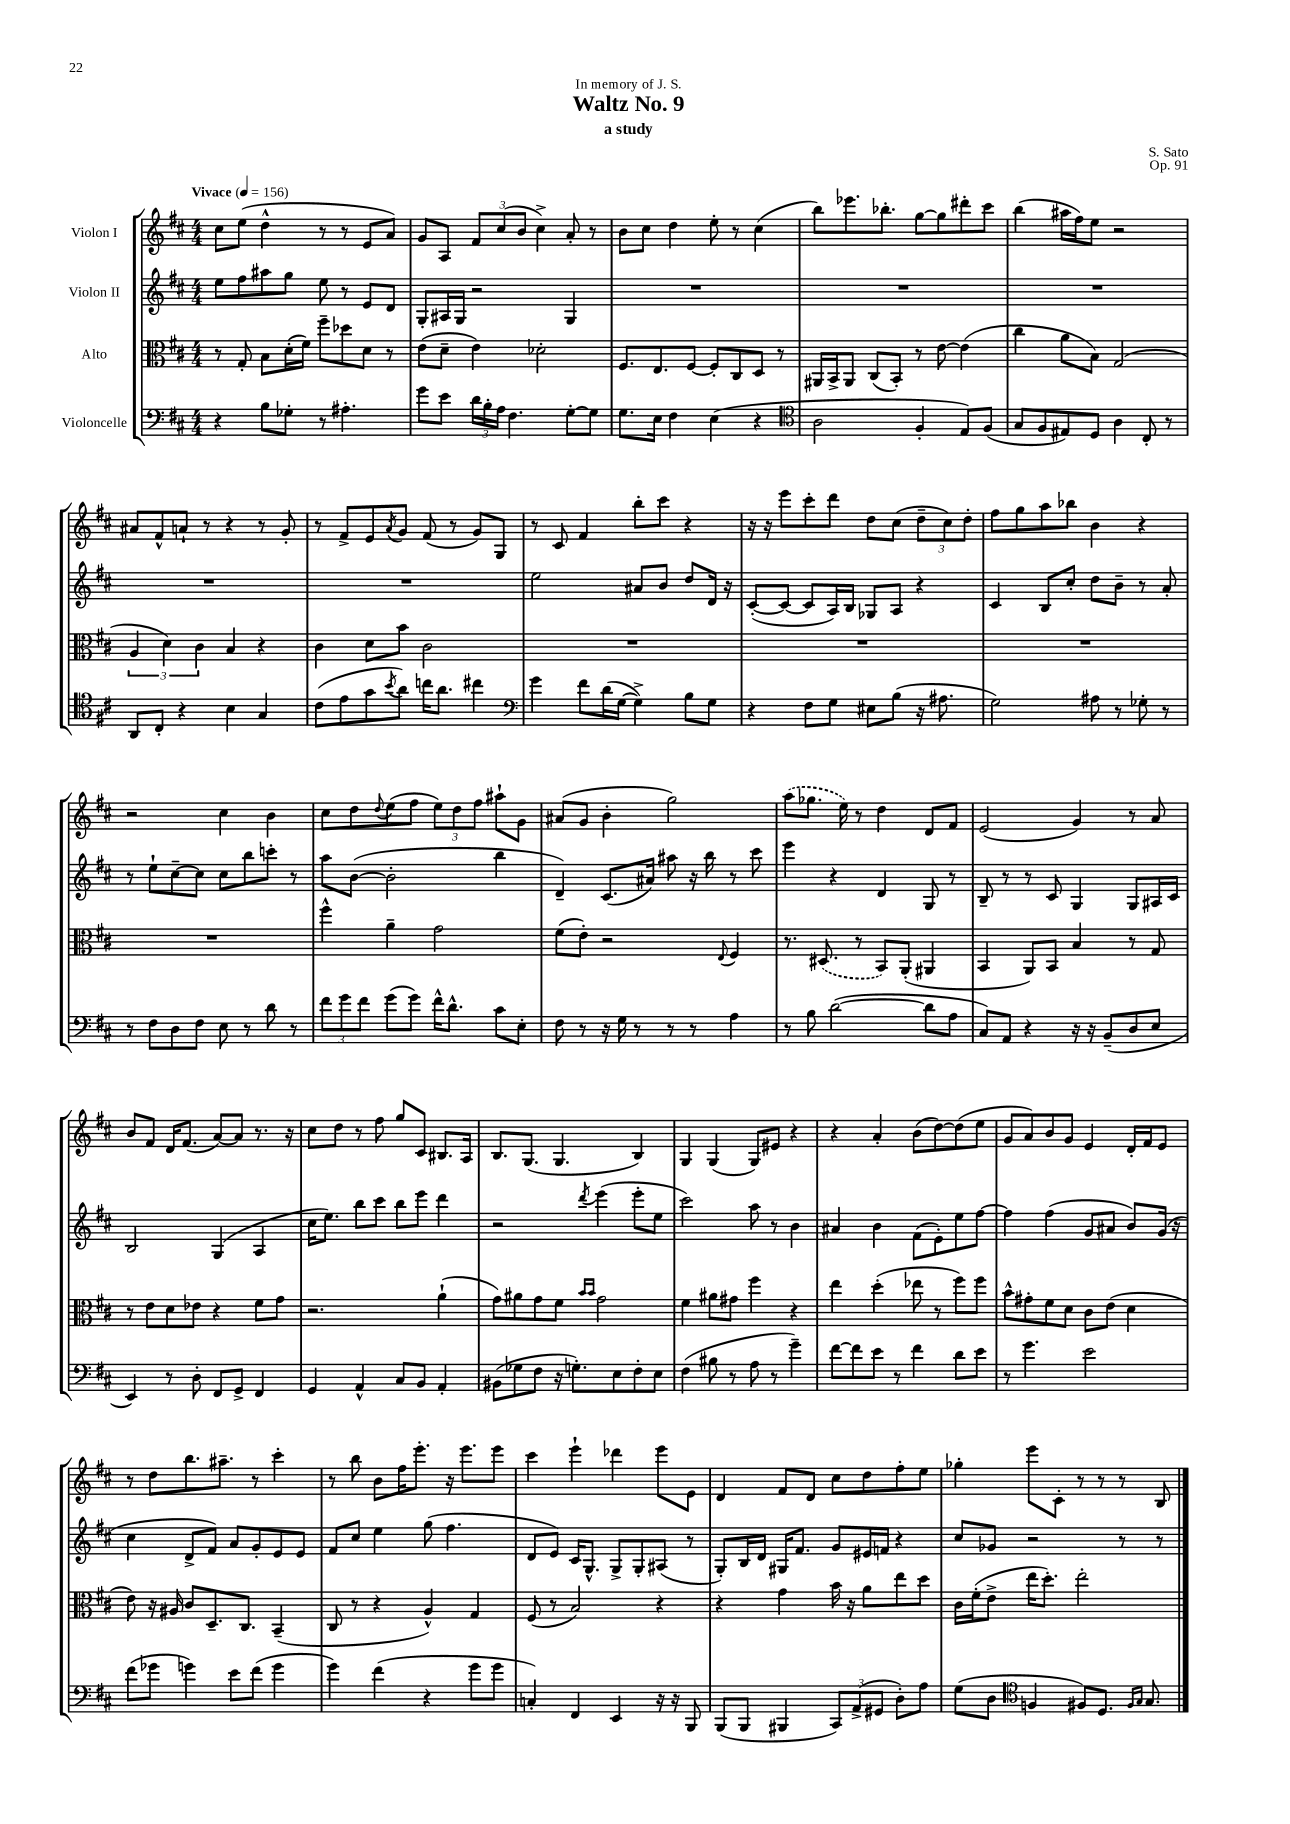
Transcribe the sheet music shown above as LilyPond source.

\header { title = "Waltz No. 9" composer = "S. Sato" subtitle = "a study" dedication = "In memory of J. S." opus = "Op. 91" }
<<
\new StaffGroup <<
\new Staff = "s0" \with { instrumentName = "Violon I" } {
    \clef treble \key d \major \numericTimeSignature \time 4/4 \tempo "Vivace" 4 = 156
    cis''8 e''8( d''4-^ r8 r8 e'8 a'8) |
    g'8 a8 \tuplet 3/2 { fis'8 cis''8( b'8 } cis''4->) a'8-. r8 |
    b'8 cis''8 d''4 e''8-. r8 cis''4( |
    b''8) ees'''8. bes''8.-. g''8~ g''8 dis'''8-. cis'''8 |
    b''4( ais''16 fis''16) e''8 r2 |
    ais'8 fis'8-^ a'8-! r8 r4 r8 g'8-. |
    r8 fis'8-> e'8 \acciaccatura { a'8 } g'8 fis'8( r8 g'8) g8 |
    r8 cis'8 fis'4 b''8-. cis'''8 r4 |
    r16 r16 e'''8 cis'''8-. d'''8 d''8 cis''8( \tuplet 3/2 { d''8-- cis''8) d''8-. } |
    fis''8 g''8 a''8 bes''8 b'4 r4 |
    r2 cis''4 b'4 |
    cis''8 d''8 \appoggiatura { d''8 } e''8( fis''8 \tuplet 3/2 { e''8) d''8 fis''8 } ais''8-! g'8 |
    ais'8( g'8 b'4-. g''2) |
    \once \slurDashed a''8( ges''8. e''16) r8 d''4 d'8 fis'8 |
    e'2( g'4) r8 a'8 |
    b'8 fis'8 d'16 fis'8.( a'8~) a'8 r8. r16 |
    cis''8 d''8 r8 fis''8 g''8 cis'8 bis8. a16 |
    b8. g8.( g4. b4) |
    g4 g4( g8) eis'8 r4 |
    r4 a'4-. b'8( d''8~) d''8( e''8 |
    g'8 a'8) b'8 g'8 e'4 d'16-. fis'16 e'8 |
    r8 d''8 b''8. ais''8.-- r8 cis'''4-. |
    r8 b''8 b'8 fis''16 e'''8.-. r16 e'''8. e'''8 |
    cis'''4 e'''4-! des'''4 e'''8 e'8 |
    d'4 fis'8 d'8 cis''8 d''8 fis''8-. e''8 |
    ges''4-. e'''8 cis'8-. r8 r8 r8 b8 \bar "|." |
}
\new Staff = "s1" \with { instrumentName = "Violon II" } {
    \clef treble \key d \major \numericTimeSignature \time 4/4
    e''8 fis''8 ais''8 g''8 e''8 r8 e'8 d'8 |
    g8-. ais16 g16 r2 g4 |
    R1 |
    R1 |
    R1 |
    R1 |
    R1 |
    e''2 ais'8 b'8 d''8 d'16 r16 |
    cis'8~-.( cis'8~ cis'8 a16) b16 ges8 a8 r4 |
    cis'4 b8 cis''8-. d''8 b'8-- r8 a'8-. |
    r8 e''8-! cis''8~-- cis''8 cis''8 b''8 c'''8-. r8 |
    a''8 b'8~( b'2-. b''4 |
    d'4--) cis'8.( ais'16) ais''8 r16 b''16 r8 cis'''8 |
    e'''4 r4 d'4 g8 r8 |
    b8-- r8 r8 cis'8 g4 g8 ais16 cis'16 |
    b2 g4( a4 |
    cis''16 e''8.) b''8 cis'''8 b''8 e'''8 d'''4 |
    r2 \acciaccatura { d'''8 } e'''4( e'''8-. e''8 |
    cis'''2) a''8 r8 b'4 |
    ais'4 b'4 fis'8( e'8-.) e''8 fis''8~ |
    fis''4 fis''4( g'8 ais'8 b'8) g'16( r16 |
    cis''4 d'8-> fis'8) a'8 g'8-. e'8 e'8 |
    fis'8 cis''8 e''4 g''8( fis''4. |
    d'8 e'8) cis'16 g8.-^ g8-> g8-. ais8( r8 |
    g8-.) b16 d'16 gis16 fis'8. g'8 eis'16 f'16 r4 |
    cis''8 ges'8 r2 r8 r8 \bar "|." |
}
\new Staff = "s2" \with { instrumentName = "Alto" } {
    \clef alto \key d \major \numericTimeSignature \time 4/4
    r8 g8-. b8 d'16-.( fis'16) fis''8-- des''8 d'8 r8 |
    e'8( d'8-- e'4) des'2-. |
    fis8. e8. fis8~ fis8-. cis8 d8 r8 |
    ais,16 b,16-> ais,8 cis8( b,8-.) r8 e'8~ e'4( |
    cis''4 a'8 b8) g2( |
    \tuplet 3/2 { a4 d'4) cis'4 } b4 r4 |
    cis'4 d'8 b'8 cis'2 |
    R1 |
    R1 |
    R1 |
    R1 |
    fis''4-^ a'4-- g'2 |
    fis'8( e'8-.) r2 \appoggiatura { e8 } fis4 |
    r8. \once \slurDashed dis8.( r8 b,8) a,8-.( ais,4 |
    b,4 a,8) b,8 b4 r8 g8 |
    r8 e'8 d'8 ees'8 r4 fis'8 g'8 |
    r2. a'4-!( |
    g'8) ais'8 g'8 fis'8 \grace { b'16 b'16 } g'2 |
    fis'4 ais'8 gis'8 fis''4 r4 |
    e''4 d''4-.( ees''8 r8 fis''8) fis''8 |
    b'8-^ gis'8-. fis'8 d'8 cis'8 e'8( d'4 |
    e'8) r16 ais16 cis'8 d8.-- cis8. b,4--( |
    cis8 r8 r4 a4-^) g4 |
    fis8( r8 b2) r4 |
    r4 g'4 b'16 r16 a'8 e''8 d''8 |
    cis'16 fis'16-.( e'8-> e''16 d''8.-.) e''2-. \bar "|." |
}
\new Staff = "s3" \with { instrumentName = "Violoncelle" } {
    \clef bass \key d \major \numericTimeSignature \time 4/4
    r4 b8 ges8-. r8 ais4.-. |
    g'8 e'8 \tuplet 3/2 { d'16 b16-. a16 } fis4. g8~-. g8 |
    g8. e16 fis4 e4( r4 |
    \clef tenor a2 fis4-. e8) fis8( |
    g8 fis8 eis8) d8 a4 cis8-. r8 |
    a,8 cis8-. r4 b4 g4 |
    cis'8( e'8 g'8 \acciaccatura { b'8 } a'8) c''16 a'8. cis''4 |
    \clef bass g'4 fis'8 d'16( g16~ g4->) b8 g8 |
    r4 fis8 g8 eis8 b8( r16 ais8. |
    g2) ais8 r8 ges8-. r8 |
    r8 fis8 d8 fis8 e8 r8 d'8 r8 |
    \tuplet 3/2 { fis'8 g'8 fis'8 } g'8( g'8) fis'16-^ d'8.-^ cis'8 e8-. |
    fis8 r8 r16 g16 r8 r8 r8 a4 |
    r8 b8 d'2~( d'8 a8 |
    cis8) a,8 r4 r16 r16 b,8--( d8 e8 |
    e,4) r8 d8-. fis,8 g,8-> fis,4 |
    g,4 a,4-^ cis8 b,8 a,4-. |
    bis,8( ges8 fis8 r16 g8.-.) e8 fis8-. e8 |
    fis4( bis8 r8 a8 r8 g'4--) |
    fis'8~ fis'8 e'8 r8 fis'4 d'8 e'8 |
    r8 g'4. e'2 |
    fis'8( ges'8 g'4) e'8 fis'8( g'4 |
    g'4) fis'4( r4 g'8 g'8 |
    c4-.) fis,4 e,4 r16 r16 b,,8 |
    b,,8( b,,8 bis,,4 \tuplet 3/2 { cis,8) a,8->( gis,8 } d8-.) a8 |
    g8( d8 \clef tenor f4 fis8) d8. \grace { fis16 g16 } g8. \bar "|." |
}
>>
>>
\layout { \context { \Score \remove "Bar_number_engraver" } }
